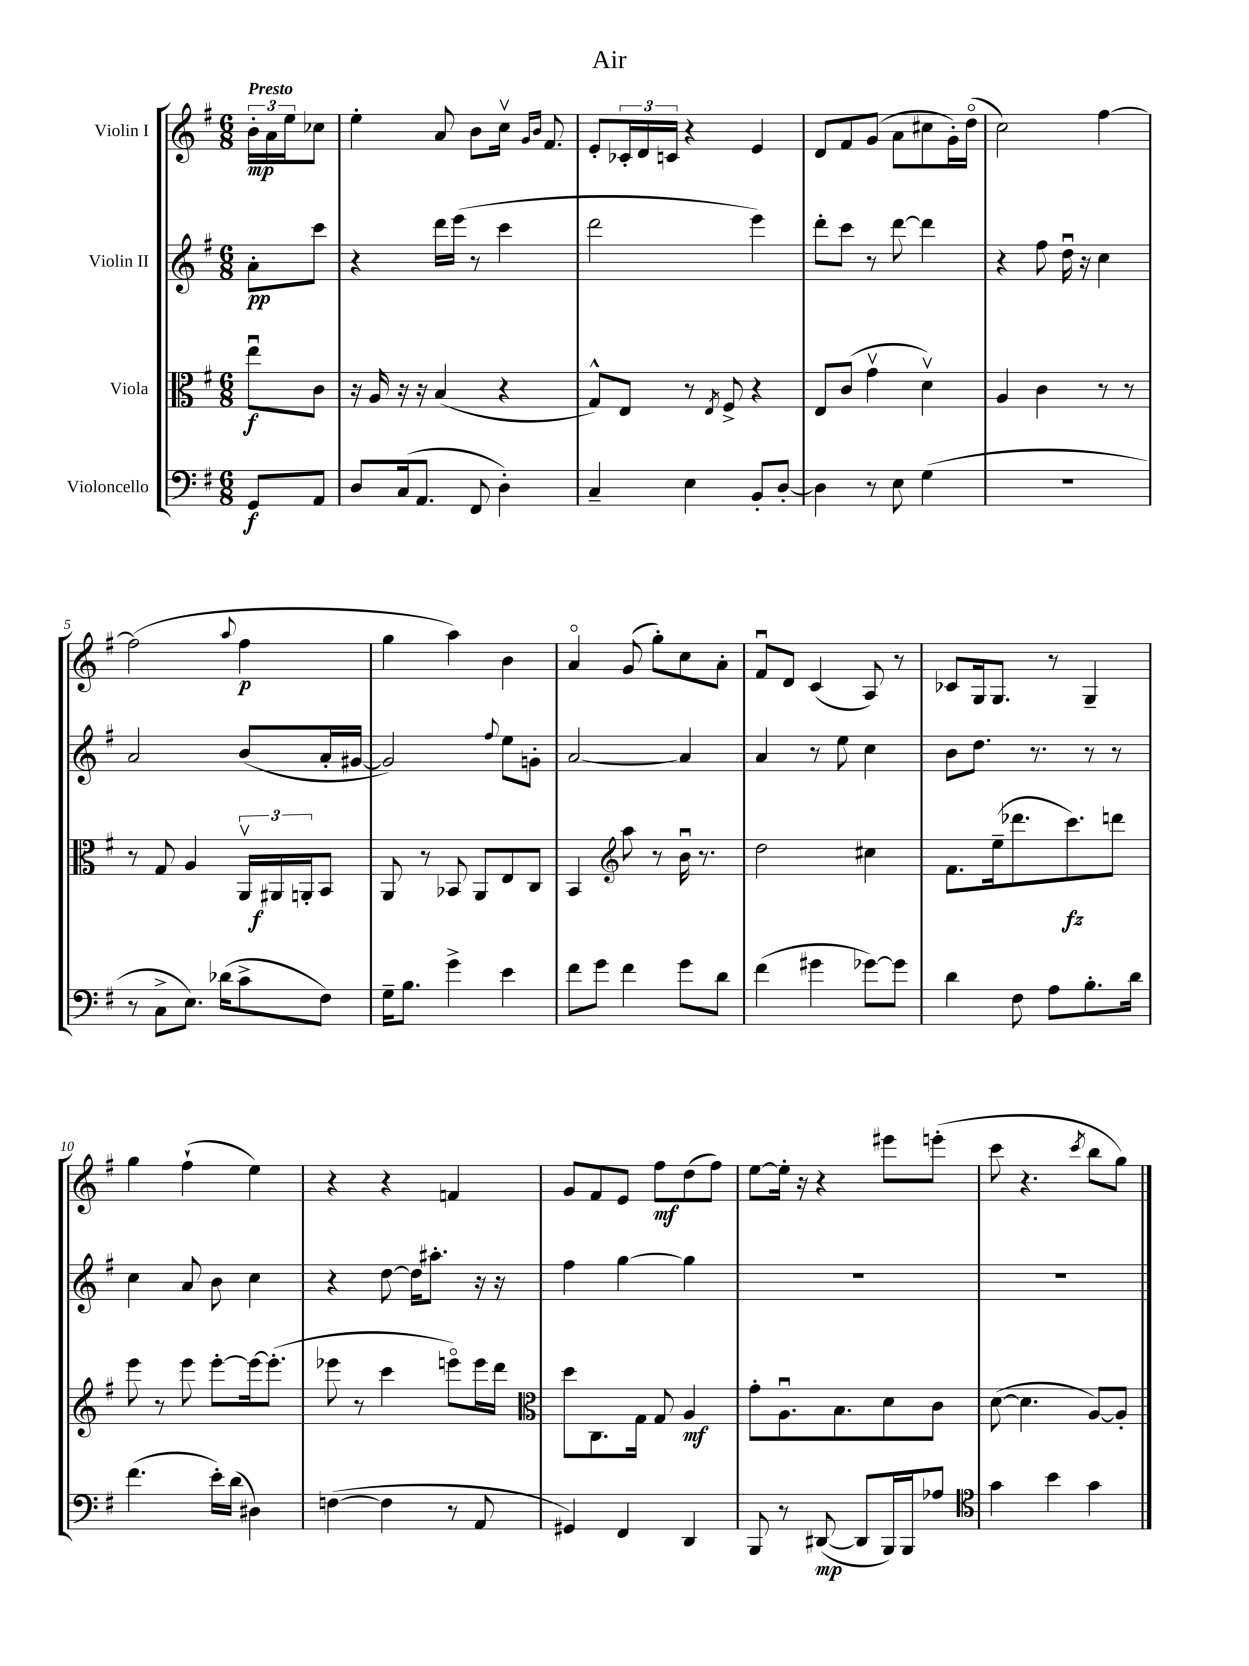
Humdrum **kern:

**kern	**dynam	**kern	**dynam	**kern	**dynam	**kern	**dynam
*part4	*part4	*part3	*part3	*part2	*part2	*part1	*part1
*staff4	*staff4	*staff3	*staff3	*staff2	*staff2	*staff1	*staff1
*I"Violoncello	*	*I"Viola	*	*I"Violin II	*	*I"Violin I	*
*clefF4	*	*clefC3	*	*clefG2	*	*clefG2	*
*k[f#]	*	*k[f#]	*	*k[f#]	*	*k[f#]	*
*M6/8	*	*M6/8	*	*M6/8	*	*M6/8	*
=	=	=	=	=	=	=	=
!	!	!	!	!	!	!LO:TX:a:B:t=Presto	!
8GG/L	f	8eeu\L	f	8a'\L	pp	24b'\LL	mp
.	.	.	.	.	.	24a\	.
.	.	.	.	.	.	24ee\J	.
8AA/J	.	8c\J	.	8ccc\J	.	8cc-X\J	.
=1	=1	=1	=1	=1	=1	=1	=1
8D/L	.	16r	.	4r	.	4ee'\	.
.	.	16A/	.	.	.	.	.
(16C/k	.	16r	.	.	.	.	.
8.AA/J	.	16r	.	.	.	.	.
.	.	(4B/	.	16ddd\LL	.	8a/	.
.	.	.	.	(16eee\JJ	.	.	.
8FF#/	.	.	.	8r	.	8b\L	.
4D'\)	.	4r	.	4ccc\	.	16ccv\Jk	.
.	.	.	.	.	.	16qqg/LL	.
.	.	.	.	.	.	16qqb/JJ	.
.	.	.	.	.	.	8.f#/	.
=2	=2	=2	=2	=2	=2	=2	=2
4C~/	.	8G^^/L)	.	2ddd\	.	8e'/L	.
.	.	8E/J	.	.	.	24c-X'/L	.
.	.	.	.	.	.	24d/	.
.	.	.	.	.	.	24cn/JJ	.
4E\	.	8r	.	.	.	4r	.
.	.	8qE/	.	.	.	.	.
.	.	8F#^/	.	.	.	.	.
8BB'/L	.	4r	.	4eee\)	.	4e/	.
[8D'/J	.	.	.	.	.	.	.
=3	=3	=3	=3	=3	=3	=3	=3
4D\]	.	8E/L	.	8ddd'\L	.	8d/L	.
.	.	(8c/J	.	8ccc\J	.	8f#/	.
8r	.	4gv\	.	8r	.	(8g/J	.
8E\	.	.	.	[8ddd\	.	8a\L	.
(4G\	.	4dv\)	.	4ddd\]	.	8cc#X\	.
.	.	.	.	.	.	16g'\L)	.
.	.	.	.	.	.	(16dd\JJ	.
=4	=4	=4	=4	=4	=4	=4	=4
2.r	.	4A/	.	4r	.	2cc\)	.
.	.	4c\	.	8ff#\	.	.	.
.	.	.	.	16ddu\	.	.	.
.	.	.	.	16r	.	.	.
.	.	8r	.	4cc\	.	[4ff#\	.
.	.	8r	.	.	.	.	.
!!LO:LB:g=z
=5	=5	=5	=5	=5	=5	=5	=5
8r	.	8r	.	2a/	.	(2ff#\]	.
8C^\L	.	8G/	.	.	.	.	.
8.E\J)	.	4A/	.	.	.	.	.
(16d-X\KL	.	.	.	.	.	.	.
.	.	.	.	.	.	8qqaa/	.
8c^\	.	24AAv/LL	.	(8b/L	.	4ff#\	p
.	.	24AA#X/	f	.	.	.	.
.	.	24AAn'/J	.	.	.	.	.
8F#\J)	.	8BB/J	.	16a'/L	.	.	.
.	.	.	.	[16g#X/JJ	.	.	.
=6	=6	=6	=6	=6	=6	=6	=6
16G~\KL	.	8AA/	.	2g#/])	.	4gg\	.
8.B\J	.	.	.	.	.	.	.
.	.	8r	.	.	.	.	.
4g^\	.	8BB-X/	.	.	.	4aa\)	.
.	.	8AA/L	.	.	.	.	.
.	.	.	.	8qqff#/	.	.	.
4e\	.	8E/	.	8ee\L	.	4b\	.
.	.	8C/J	.	8gn'\J	.	.	.
=7	=7	=7	=7	=7	=7	=7	=7
8f#\L	.	4BB/	.	[2a/	.	4a/	.
8g\J	.	.	.	.	.	.	.
*	*	*clefG2	*	*	*	*	*
4f#\	.	8aa\	.	.	.	(8g/	.
.	.	8r	.	.	.	8gg'\L)	.
8g\L	.	16bu\	.	4a/]	.	8cc\	.
.	.	8.r	.	.	.	.	.
8d\J	.	.	.	.	.	8a'\J	.
=8	=8	=8	=8	=8	=8	=8	=8
(4f#\	.	2dd\	.	4a/	.	8f#u/L	.
.	.	.	.	.	.	8d/J	.
4g#X\	.	.	.	8r	.	(4c/	.
.	.	.	.	8ee\	.	.	.
[8g-X\L)	.	4cc#X\	.	4cc\	.	8A/)	.
8g-\J]	.	.	.	.	.	8r	.
=9	=9	=9	=9	=9	=9	=9	=9
4d\	.	8.f#\L	.	8b\L	.	8c-X/L	.
.	.	.	.	8.dd\J	.	16G/k	.
.	.	(16ee~\k	.	.	.	8.G/J	.
8F#\	.	8.ddd-X\	.	.	.	.	.
.	.	.	.	8.r	.	.	.
8A\L	.	.	.	.	.	8r	.
.	.	8.ccc\)	fz	.	.	.	.
8.B'\	.	.	.	8r	.	4G~/	.
.	.	8dddn\J	.	8r	.	.	.
16d\Jk	.	.	.	.	.	.	.
!!LO:LB:g=z
=10	=10	=10	=10	=10	=10	=10	=10
(4.f#\	.	8eee\	.	4cc\	.	4gg\	.
.	.	8r	.	.	.	.	.
.	.	8eee\	.	8a/	.	(4ff#`\	.
16e'\LL)	.	[8eee'\L	.	8b\	.	.	.
(16d\JJ	.	.	.	.	.	.	.
4D#X\)	.	16eee\k_	.	4cc\	.	4ee\)	.
.	.	(8.eee'\J]	.	.	.	.	.
=11	=11	=11	=11	=11	=11	=11	=11
([4Fn\	.	8eee-X\	.	4r	.	4r	.
.	.	8r	.	.	.	.	.
4F\]	.	4ccc\	.	[8dd\	.	4r	.
.	.	.	.	16dd\KL]	.	.	.
.	.	.	.	8.aa#X'\J	.	.	.
8r	.	8eeen\L)	.	.	.	4fn/	.
8AA/	.	16eee\L	.	16r	.	.	.
.	.	16ddd\JJ	.	16r	.	.	.
=12	=12	=12	=12	=12	=12	=12	=12
*	*	*clefC3	*	*	*	*	*
4GG#X/)	.	8dd\L	.	4ff#\	.	8g/L	.
.	.	8.C\	.	.	.	8f#/	.
4FF#/	.	.	.	[4gg\	.	8e/J	.
.	.	16G\Jk	.	.	.	.	.
.	.	8G/	.	.	.	8ff#\L	mf
4DD/	.	4A/	mf	4gg\]	.	(8dd\	.
.	.	.	.	.	.	8ff#\J)	.
=13	=13	=13	=13	=13	=13	=13	=13
8BBB/	.	8g'\L	.	2.r	.	[8ee\L	.
8r	.	8.Au\	.	.	.	16ee'\Jk]	.
.	.	.	.	.	.	16r	.
([8DD#X/	mp	.	.	.	.	4r	.
.	.	8.B\	.	.	.	.	.
8DD#/L]	.	.	.	.	.	.	.
16BBB/L)	.	8d\	.	.	.	8eee#X\L	.
16BBB/J	.	.	.	.	.	.	.
8A-X/J	.	8c\J	.	.	.	(8eeen'\J	.
=14	=14	=14	=14	=14	=14	=14	=14
*clefC4	*	*	*	*	*	*	*
4g\	.	([8d\	.	2.r	.	8ccc\	.
.	.	4.d\]	.	.	.	4.r	.
4b\	.	.	.	.	.	.	.
.	.	.	.	.	.	8qccc/	.
4g\	.	[8A/L)	.	.	.	8bb\L	.
.	.	8A'/J]	.	.	.	8gg\J)	.
==	==	==	==	==	==	==	==
*-	*-	*-	*-	*-	*-	*-	*-
